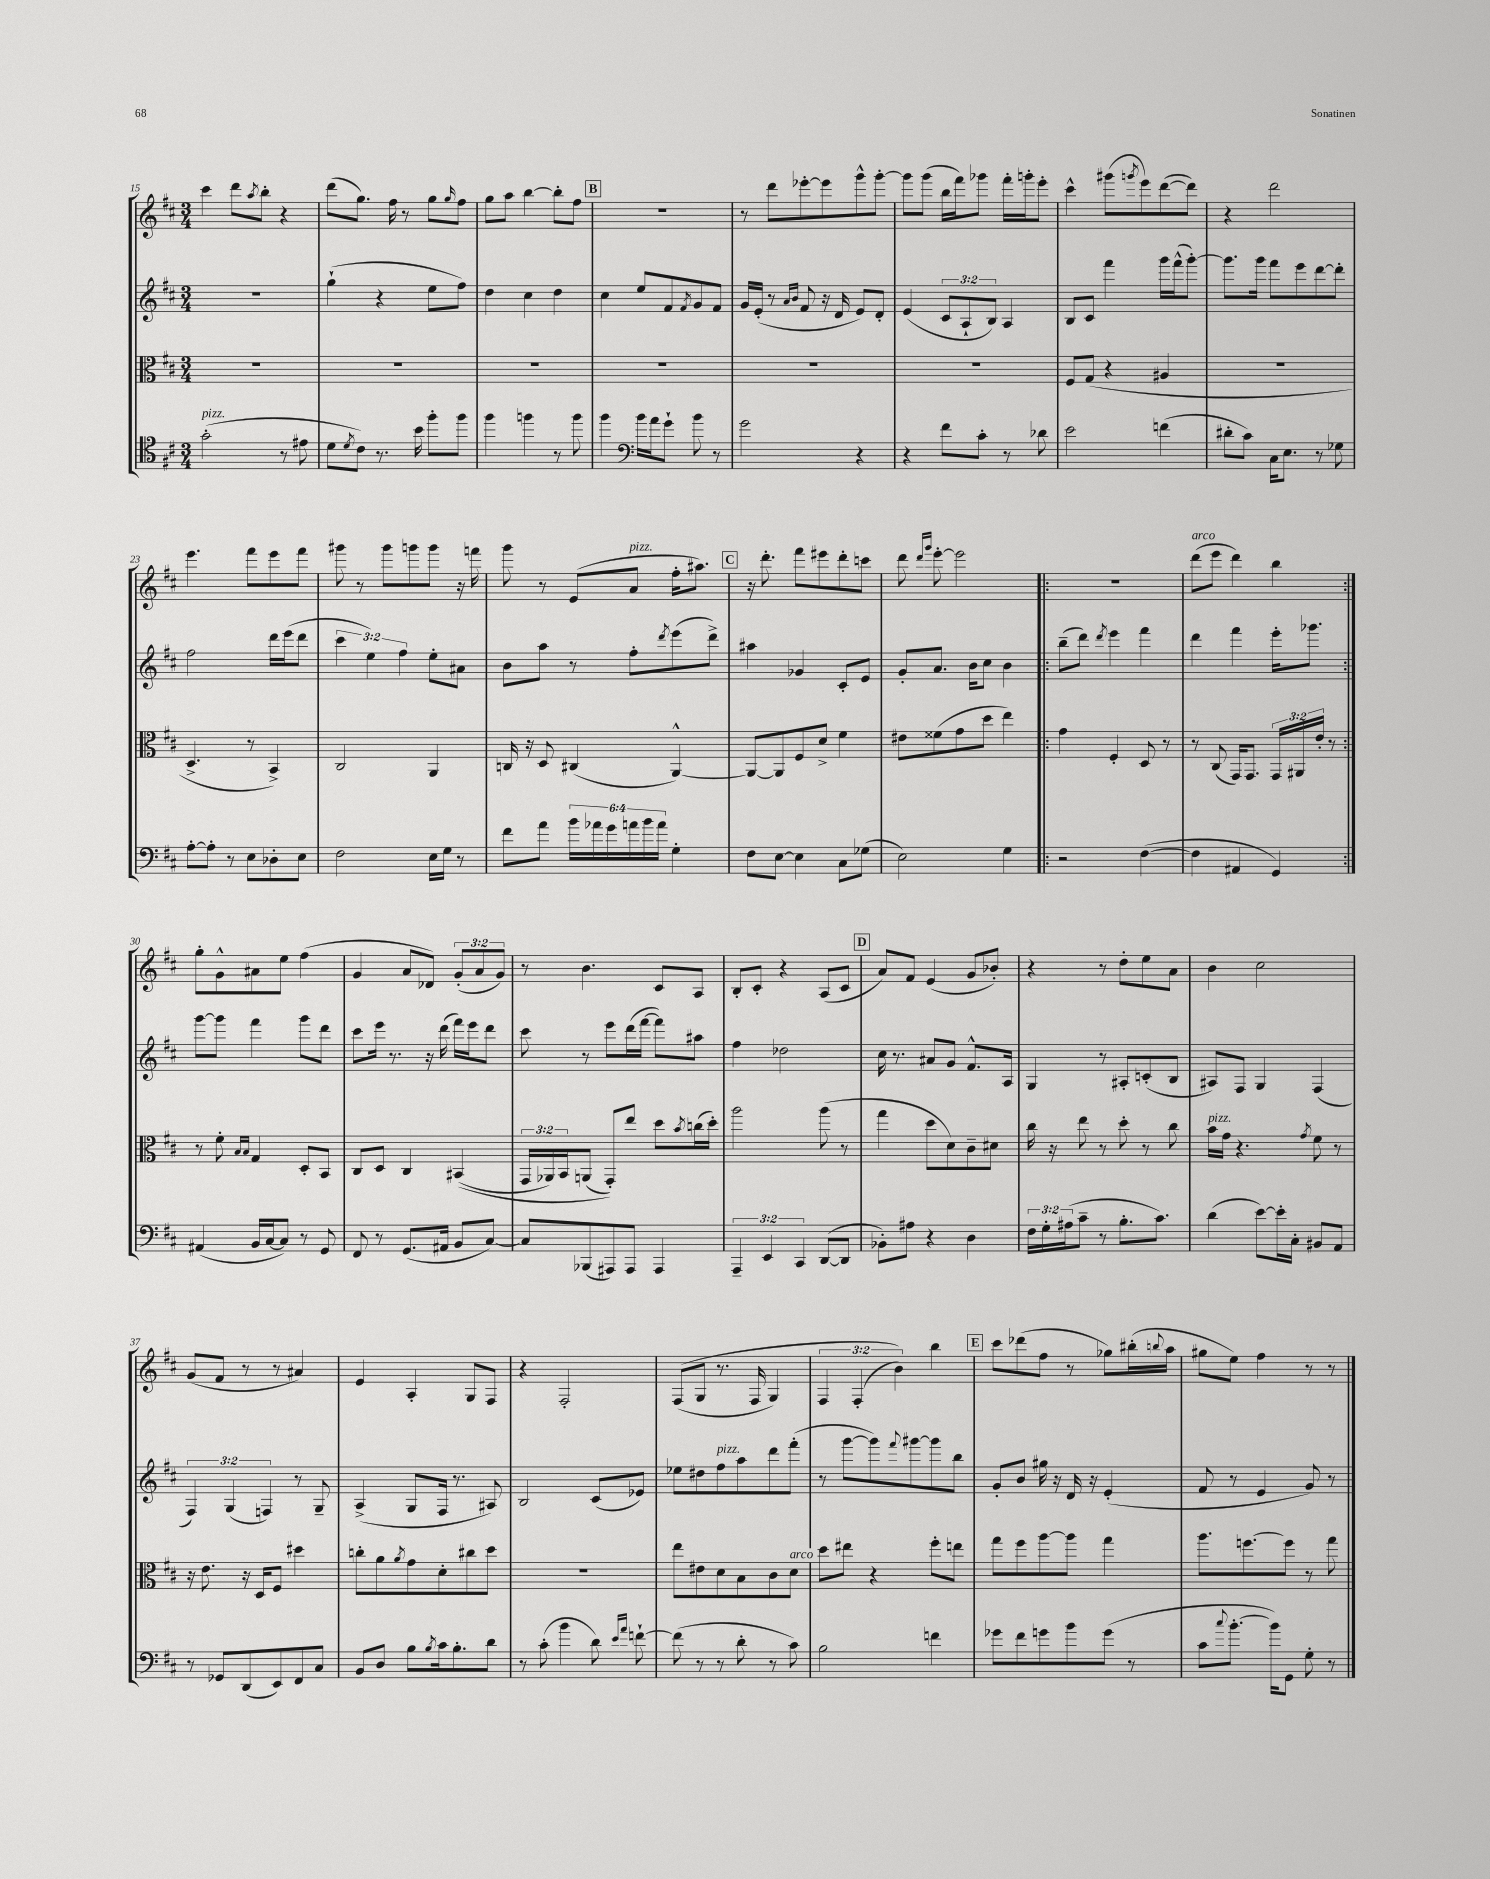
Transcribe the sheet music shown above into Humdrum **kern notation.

**kern	**kern	**kern	**kern
*part4	*part3	*part2	*part1
*staff4	*staff3	*staff2	*staff1
*clefC4	*clefC3	*clefG2	*clefG2
*k[f#c#]	*k[f#c#]	*k[f#c#]	*k[f#c#]
*M3/4	*M3/4	*M3/4	*M3/4
=15	=15	=15	=15
!LO:TX:a:i:t=pizz.	!	!	!
(2g'\	2.r	2.r	4ccc#\
.	.	.	8ddd\L
.	.	.	8qaa/
.	.	.	8bb'\J
8r	.	.	4r
8e#X\	.	.	.
=16	=16	=16	=16
8d\L	2.r	(4gg`\	(8ddd\L
8qd/	.	.	.
8c#\J)	.	.	8.gg\J)
8.r	.	4r	.
.	.	.	16ff#\
.	.	.	8r
16b\	.	.	.
8ff#'\L	.	8ee\L	8gg\L
.	.	.	16qqgg/
8ff#\J	.	8ff#\J)	8ff#\J
=17	=17	=17	=17
4ff#\	2.r	4dd\	8gg\L
.	.	.	8aa\J
4ffn\	.	4cc#\	[4bb\
8r	.	4dd\	8bb'\L]
8ff\	.	.	8ff#\J
!!LO:REH:place=s1:t=B
=18	=18	=18	=18
4ff#\	2.r	4cc#\	2.r
*clefF4	*	*	*
16b\LL	.	8ee/L	.
16a\J	.	.	.
8g`\J	.	8f#/	.
.	.	8qf#/	.
8b\	.	8g/	.
8r	.	8f#/J	.
=19	=19	=19	=19
2g\	2.r	16g/LL	8r
.	.	(16e'/JJ	.
.	.	8r	8ddd\L
.	.	16qqa/LL	.
.	.	16qqb/JJ	.
.	.	8f#/	[8eee-X'\
.	.	16r	8eee-\]
.	.	16d/	.
4r	.	8e/L)	8ggg^^\
.	.	8d'/J	[8ggg'\J
=20	=20	=20	=20
4r	2.r	(4e/	8ggg\L]
.	.	.	(8ggg\J
8f#\L	.	12c#/L	16bb\LL
.	.	.	16fff#\J)
.	.	12A`/	.
8c#'\J	.	.	8ggg-X\J
.	.	12B/J)	.
8r	.	4A/	16fff#'\LL
.	.	.	16gggn'\J
8d-X\	.	.	8eee'\J
=21	=21	=21	=21
2e\	8F#/L	8B/L	4ccc#^^\
.	(8G/J	8c#/J	.
.	4r	4fff#\	(8ggg#X\L
.	.	.	8qgggn/
.	.	.	8eee\)
(4fn\	4A#X/	16ggg\LL	([8ddd\
.	.	(16fff#^^\J	.
.	.	[8ggg'\J)	8ddd\J])
=22	=22	=22	=22
8d#X'\L	2.r	8.ggg\L]	4r
8c#\J)	.	.	.
.	.	16ggg\Jk	.
16C#\KL	.	8fff#\L	2ddd\
8.E\J	.	.	.
.	.	8eee\	.
8r	.	[8ddd\	.
8G-X\	.	8ddd'\J]	.
!!LO:LB:g=z
=23	=23	=23	=23
[8A'\L	4.D^/	2ff#\	4.eee\
8A'\J]	.	.	.
8r	.	.	.
8E\L	8r	.	8fff#\L
8D-X'\	4BB^/)	16ddd\LL	8eee\
.	.	(16eee\J	.
8E\J	.	8ddd\J	8fff#\J
=24	=24	=24	=24
2F#\	2C#/	6ccc#\	8ggg#X\
.	.	.	8r
.	.	6ee\)	.
.	.	.	8ggg#\L
.	.	6ff#\	.
.	.	.	8gggn\
16E\LL	4AA/	8ee'\L	8ggg\J
16G\JJ	.	.	.
8r	.	8a#X\J	16r
.	.	.	16fffn\
=25	=25	=25	=25
8f#\L	16Cn/	8b\L	8ggg\
.	16r	.	.
8a\J	8D/	8aa\J	8r
24b\LL	(4C#X/	8r	(8e/L
24a-X\	.	.	.
24g\	.	.	.
!	!	!	!LO:TX:a:i:t=pizz.
24an\	.	8ff#'\L	8a/J
24b\	.	.	.
24a\JJ	.	.	.
.	.	8qddd/	.
4G'\	[4AA^^/)	(8eee\	16ff#'\KL
.	.	.	8.aa#X\J)
.	.	8ddd^\J)	.
!!LO:REH:place=s1:t=C
=26	=26	=26	=26
8F#\L	8AA/L_	4aa#X\	16r
.	.	.	8.ddd'\
[8E\J	8AA/]	.	.
4E\]	8F#/	4g-X/	8fff#\L
.	8d^/J	.	8eee#X\
8C#\L	4f#\	8c#'/L	8ddd'\
(8G-X\J	.	8e/J	8cccn\J
=27	=27	=27	=27
2E\)	8e#X\L	8g'/L	8ddd\
.	.	.	16qqddd/LL
.	.	.	16qqggg/JJ
.	(8f##X\	8.a/J	[8eee'\
.	8g\	.	2eee\]
.	.	16b\KL	.
.	8dd\J	8cc#\J	.
4G\	4ee\)	4b\	.
=28!|:	=28!|:	=28!|:	=28!|:
2r	4g\	(8bb~\L	2.r
.	.	8ddd\J)	.
.	.	8qddd/	.
.	4F#'/	4eee\	.
([4F#\	8D/	4fff#\	.
.	8r	.	.
=29	=29	=29	=29
!	!	!	!LO:TX:a:i:t=arco
4F#\]	8r	4ddd\	(8ddd\L
.	(8C#/	.	8eee\J
4AA#X/	16GG/KL)	4fff#\	4ddd\)
.	8.GG/J	.	.
4GG/)	24GG/LL	16eee'\KL	4bb\
.	24AA#X/	.	.
.	.	8.ggg-X\J	.
.	24e'/JJ	.	.
.	8r	.	.
!!LO:LB:g=z
=30:|!	=30:|!	=30:|!	=30:|!
(4AA#X/	8r	[8ggg\L	8gg'\L
.	8f#'\	8ggg\J]	8g^^\
.	16qqB/LL	.	.
.	16qqB/JJ	.	.
16BB/LL	4G/	4fff#\	8a#X\
[16C#/J	.	.	.
8C#/J])	.	.	8ee\J
8r	8D'/L	8ggg\L	(4ff#\
8GG/	8BB/J	8ddd\J	.
=31	=31	=31	=31
8FF#/	8C#/L	8ccc#\L	4g/
8r	8D/J	16eee\Jk	.
.	.	8.r	.
(8.GG/L	4C#/	.	8a/L
.	.	16r	8d-X/J)
16AA#X/Jk	.	(16ddd\	.
8BB/L	((4BB#X/	16fff#\LL)	(12g'/L
.	.	16eee\J	.
.	.	.	12a/
[8C#/J)	.	8ddd\J	.
.	.	.	12g/J)
=32	=32	=32	=32
8C#/L]	24GG/LL	8ccc#\	8r
.	24AA-X/)	.	.
.	24BB/J	.	.
(8BBB-X/	(8AAn/J	8r	4.b\
8AAA#X/)	8GG'/L))	8eee\L	.
8AAA#/J	8ee/J	(16ddd\L	.
.	.	[16fff#\JJ	.
4AAA#/	8dd\L	8fff#\L])	8c#/L
.	8qb/	.	.
.	(16ccn\L	8aa#X\J	8A/J
.	16dd'\JJ)	.	.
=33	=33	=33	=33
6AAA~/	2aa\	4ff#\	8B'/L
.	.	.	8c#'/J
6EE/	.	.	.
.	.	2dd-X\	4r
6CC#/	.	.	.
([8DD/L	(8aa\	.	(8A/L
8DD/J]	8r	.	8c#/J
!!LO:REH:place=s1:t=D
=34	=34	=34	=34
8BB-X'\L)	4gg\	16cc#\	8a/L)
.	.	8.r	.
8A#X\J	.	.	8f#/J
4r	8dd\L	8a#X/L	(4e/
.	8d\)	8g/J	.
4D\	8c#~\	8.f#^^/L	8g/L
.	8d#X\J	.	8b-X'/J)
.	.	16A/Jk	.
=35	=35	=35	=35
24F#\LL	16cc#\	4G/	4r
24G'\	.	.	.
.	16r	.	.
(24A#X\J	.	.	.
8c#~\J	8ee\	.	.
8r	8r	8r	8r
8.B'\L	8dd'\	8A#X'/L	8dd'\L
.	8r	(8cn'/	8ee\
8.c#\J)	.	.	.
.	8cc#\	8B/J	8a\J
=36	=36	=36	=36
!	!LO:TX:a:i:t=pizz.	!	!
(4d\	16b\LL	8A#X/L)	4b\
.	16g\JJ	.	.
.	4.r	8F#/J	.
[8e\L)	.	4G/	2cc#\
16e'\L]	.	.	.
16C#'\JJ	.	.	.
.	8qg/	.	.
8BB#X/L	8f#\	(4F#/	.
8AA/J	8r	.	.
!!LO:LB:g=z
=37	=37	=37	=37
8r	16r	6F#/)	(8g/L
.	8.e\	.	.
8GG-X/L	.	.	8f#/J
.	.	(6G/	.
(8DD/	16r	.	8r
.	16D/KL	.	.
.	.	6Fn/)	.
8EE/)	8F#/J	.	8r
8FF#/	4dd#X\	8r	4a#X/)
8C#/J	.	8G~/	.
=38	=38	=38	=38
8BB/L	8ccn'\L	(4A^/	4e/
8D/J	8a\	.	.
.	8qa/	.	.
8B\L	8g\	8G/L	4A'/
8qB/	.	.	.
16c#\k	8d'\	16F#/Jk	.
8.B'\	.	8.r	.
.	8cc#X\	.	8G/L
8d\J	8dd\J	8A#X/)	8F#/J
=39	=39	=39	=39
8r	2.r	2B/	4r
(8c#'\	.	.	.
4b\	.	.	2F#'/
8d\)	.	(8c#/L	.
16qqe/LL	.	.	.
16qqa/JJ	.	.	.
[8fn`\	.	8e-X/J)	.
=40	=40	=40	=40
(8f\]	8ee\L	8ee-X\L	((8F#/L
8r	8e#X\	8dd#X\	8G/J
!	!	!LO:TX:a:i:t=pizz.	!
8r	8d\	8ff#\	8.r
8d'\	8B\	8aa\	.
.	.	.	16F#/
8r	8c#\	8ddd\	4G/)
!	!LO:TX:a:i:t=arco	!	!
8c#\)	8d\J	(8fff#'\J	.
=41	=41	=41	=41
2B\	8dd\L	8r	6F#/
.	8ee#X\J	[8ggg\L	.
.	.	.	(6F#'/
.	4r	8ggg\])	.
.	.	.	6b\))
.	.	8qqfff#/	.
.	.	[8ggg#X\	.
4fn\	8ff#'\L	8ggg#\]	4bb\
.	8een\J	8bb\J	.
!!LO:REH:place=s1:t=E
=42	=42	=42	=42
8g-X\L	8gg\L	8g'/L	8ccc#\L
8f#\	8ff#\	8b/J	(8ddd-X\
8gn\	[8aa\	16gg#X\	8ff#\J
.	.	16r	.
8b\	8aa\J]	16d/	8r
.	.	16r	.
(8g\J	4gg\	(4e'/	8gg-X\L)
8r	.	.	(16bb#X'\L
.	.	.	8qqbbn/
.	.	.	16aa\JJ
=43	=43	=43	=43
8c#\L	8.aa\L	8f#/	8gg#X\L
8qqcc#/	.	.	.
[8.b'\J	.	8r	8ee\J)
.	[8.ffn\	.	.
.	.	4e/	4ff#\
16b\KL])	.	.	.
8GG\J	8ff\J]	.	.
8G'\	8r	8g/)	8r
8r	8gg\	8r	8r
==	==	==	==
*-	*-	*-	*-
